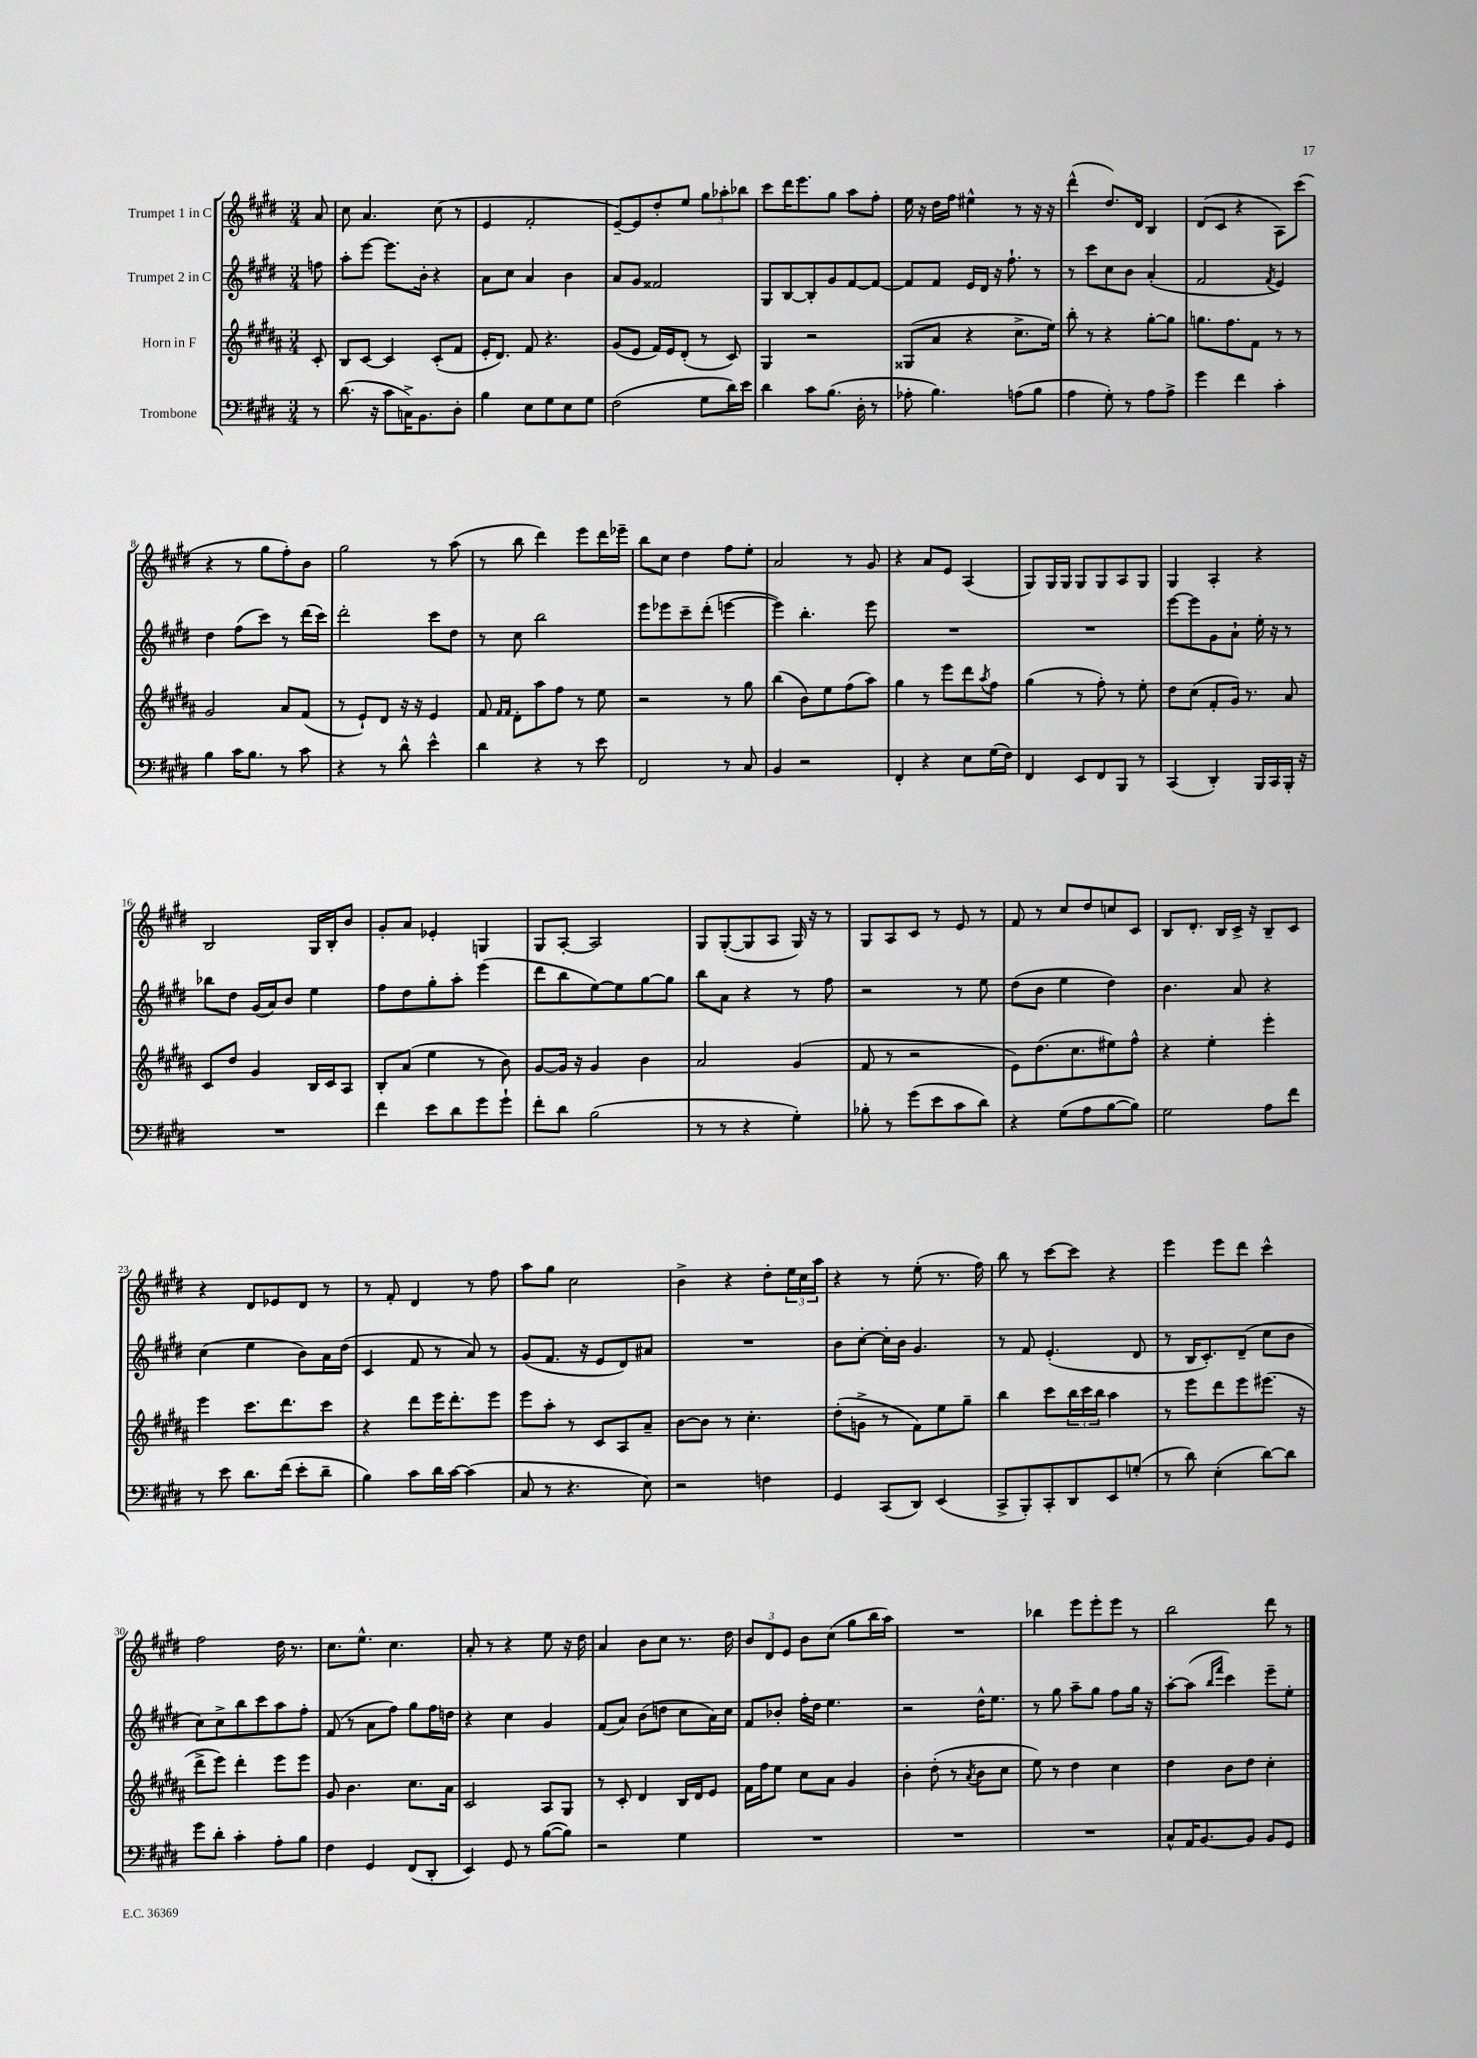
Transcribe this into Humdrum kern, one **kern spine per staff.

**kern	**kern	**kern	**kern
*part4	*part3	*part2	*part1
*staff4	*staff3	*staff2	*staff1
*I"Trombone	*I"Horn in F	*I"Trumpet 2 in C	*I"Trumpet 1 in C
*clefF4	*clefG2	*clefG2	*clefG2
*k[f#c#g#d#]	*k[f#c#g#d#a#]	*k[f#c#g#d#]	*k[f#c#g#d#]
*M3/4	*M3/4	*M3/4	*M3/4
=	=	=	=
8r	8c#'/	8ffn\	8a/
=1	=1	=1	=1
(8.d#\	8B/L	8aa'\L	8cc#\
.	[8c#/J	[8eee\J	4.a/
16r	.	.	.
8c#\L	4c#/]	8.eee\L]	.
16Cn^\K)	.	.	.
8.BB\	.	16b'\Jk	.
.	(8c#'/L	4r	(8cc#\
8D#'\J	8f#/J	.	8r
=2	=2	=2	=2
4B\	16e'/KL	8a\L	4e/
.	8.d#/J)	.	.
.	.	8cc#\J	.
8E\L	8f#/	4a/	2f#'/
8G#\	4.r	.	.
8E\	.	4b\	.
8G#\J	.	.	.
=3	=3	=3	=3
(2F#\	(8g#/L	8a/L	[8e~/L)
.	8e/J	8g#/J	8e/]
.	16f#/LL)	2f##X/	8dd#'/
.	16e/J	.	.
.	(8d#'/J	.	8ee/J
8G#\L	8r	.	12gg#\L
.	.	.	12aa-X'\
16d#\L)	8c#/)	.	.
.	.	.	12bb-X\J
16e\JJ	.	.	.
=4	=4	=4	=4
4d#\	4G#/	8G#/L	8ccc#\L
.	.	[8B/	16ddd#\K
.	.	.	8.eee\
8c#\L	2r	8B'/]	.
(8.B\J	.	8g#/	8gg#\J
.	.	[8f#/	8aa\L
16D#'\	.	.	.
8r	.	8f#/J_	8ff#'\J
=5	=5	=5	=5
8A-X'\	(8G##X/L	8f#/L]	16ee\
.	.	.	16r
4.B\)	8a#/J	8f#/J	16dd#\LL
.	.	.	16ff#\JJ
.	4r	16e/LL	4ee#X^^\
.	.	16d#/JJ	.
.	.	16r	.
.	.	8.ff#`\	.
(8An\L	8.cc#^\L	.	8r
8B\J	.	8r	16r
.	16ee\Jk)	.	16r
=6	=6	=6	=6
4A\	8bb'\	8r	(4ddd#^^\
.	8r	8ccc#\L	.
8G#'\)	4r	8cc#\	8.dd#/L)
8r	.	8b\J	.
.	.	.	16d#/Jk
8A\L	[8gg#'\L	(4a'/	4B/
8A^\J	8gg#\J]	.	.
=7	=7	=7	=7
4g#\	8.ggn\L	2f#/	(8d#/L
.	.	.	8c#/J
.	8.ff#\	.	.
4f#\	.	.	4r
.	8f#\J	.	.
.	.	8qf#/	.
4c#'\	8r	4e/)	8A\L)
.	8r	.	(8ccc#\J
!!LO:LB:g=z
=8	=8	=8	=8
4B\	2g#/	4dd#\	4r
16c#\KL	.	(8ff#\L	8r
8.B\J	.	.	.
.	.	8ccc#\J)	8gg#\L
8r	8a#/L	8r	8ff#'\)
8c#\	(8f#/J	(16ddd#\LL	8b\J
.	.	16ccc#\JJ)	.
=9	=9	=9	=9
4r	8r	2ddd#'\	2gg#\
.	8e`/L)	.	.
8r	8d#/J	.	.
8d#^^\	16r	.	.
.	16r	.	.
4e^^\	4e/	8ccc#\L	8r
.	.	8dd#\J	(8aa\
=10	=10	=10	=10
4d#\	8f#/	8r	8r
.	16qqf#/LL	.	.
.	16qqf#/JJ	.	.
.	8d#'\L	8cc#\	8bb\
4r	8aa#\	2bb\	4ddd#\)
.	8ff#\J	.	.
8r	8r	.	8eee\L
8e\	8ee\	.	16ddd#\L
.	.	.	16eee-X~\JJ
=11	=11	=11	=11
2FF#/	2r	8eee\L	8bb\L
.	.	8eee-X\	8cc#\J
.	.	8ccc#~\	4dd#\
.	.	(8ddd#'\J	.
8r	8r	[4eeen\	8ff#\L
8C#/	8gg#\	.	8ee'\J
=12	=12	=12	=12
4BB/	(4bb\	4eee\])	2a/
2r	8b\L)	4.bb'\	.
.	8ee\	.	.
.	(8ff#\	.	8r
.	8aa#\J)	8eee\	8g#/
=13	=13	=13	=13
4FF#'/	4gg#\	2.r	4r
4r	8r	.	8a/L
.	8eee\L	.	8e/J
8E\L	8ddd#\	.	(4A/
.	8qaa#/	.	.
(16G#\L	8ff#\J	.	.
16F#\JJ)	.	.	.
=14	=14	=14	=14
4FF#/	(4gg#\	2.r	8G#/L)
.	.	.	16G#/L
.	.	.	16G#/JJ
8EE/L	8r	.	8G#/L
8FF#/	8ff#'\)	.	8G#/
8BBB/J	8r	.	8A/
8r	8ee'\	.	8G#/J
=15	=15	=15	=15
(4CC#/	8dd#\L	[8eee\L	4G#/
.	(8cc#\J	8eee\]	.
4DD#'/)	8f#'/L	8g#\	4A'/
.	16g#/Jk)	8a`\J	.
.	8.r	.	.
16BBB/LL	.	16ee'\	4r
16CC#/	.	16r	.
16BBB'/JJ	8a#/	8r	.
16r	.	.	.
!!LO:LB:g=z
=16	=16	=16	=16
2.r	8c#/L	8bb-X\L	2B/
.	8dd#/J	8dd#\J	.
.	4g#/	(16g#/LL	.
.	.	16a/J)	.
.	.	8b/J	.
.	16B/LL	4ee\	16G#/LL
.	16c#/J	.	16B'/J
.	8A#/J	.	8b/J
=17	=17	=17	=17
4f#\	8B'/L	8ff#\L	8g#'/L
.	(8a#/J	8dd#\	8a/J
8e\L	4ee\	8gg#'\	4e-X'/
8d#\	.	8aa'\J	.
8g#\	8r	(4eee\	4Gn/
8g#`\J	8b\)	.	.
=18	=18	=18	=18
8f#'\L	[8g#/L	8ddd#\L	8G#/L
8d#\J	16g#/Jk]	8bb\	[8A'/J
.	16r	.	.
(2B\	4g#/	[8ee\)	2A/]
.	.	8ee\]	.
.	4b\	[8gg#\	.
.	.	8gg#\J]	.
=19	=19	=19	=19
8r	2a#/	8bb\L	8G#/L
8r	.	8a\J	([8G#'/
4r	.	4r	8G#/]
.	.	.	8A/J
4G#'\)	(4g#/	8r	16G#/)
.	.	.	16r
.	.	8ff#\	8r
=20	=20	=20	=20
8B-X'\	8f#/	2r	8G#/L
8r	8r	.	8A/
(8g#\L	2r	.	8c#/J
8e\	.	.	8r
8c#\	.	8r	8e/
8d#\J)	.	8ee\	8r
=21	=21	=21	=21
4r	8e\L)	(8dd#\L	8f#/
.	(8.dd#\	8b\J	8r
(8G#\L	.	4ee\	8cc#/L
.	8.cc#\	.	.
8A\	.	.	8dd#/
[8B\	8ee#X\)	4dd#\)	8ccn/
8B\J])	8ff#^^\J	.	8c#/J
=22	=22	=22	=22
2G#\	4r	4.b\	8B/L
.	.	.	8.d#'/J
.	4ee'\	.	.
.	.	.	16B/LL
.	.	8a/	16c#^/JJ
.	.	.	16r
8A\L	4eee'\	4r	8B~/L
8f#\J	.	.	8c#/J
!!LO:LB:g=z
=23	=23	=23	=23
8r	4eee\	(4cc#\	4r
8e\	.	.	.
8.d#\L	8.ccc#\L	4ee\	8d#/L
.	.	.	8e-X/
(16f#\Jk	8.ddd#\	.	.
8e'\L	.	8b\L)	8d#/J
8d#~\J	8ccc#\J	16a\L	8r
.	.	(16dd#\JJ	.
=24	=24	=24	=24
4B\)	4r	4c#/	8r
.	.	.	8f#'/
8c#\L	8ddd#\L	8f#/	4d#/
16d#\L	16eee\K	8r	.
[16c#\JJ	8.ddd#'\	.	.
(4c#\]	.	8a/)	8r
.	8eee\J	8r	8ff#\
=25	=25	=25	=25
8C#/	8eee\L	(8g#/L	8aa\L
8r	8aa#'\J	8.f#/J	8gg#\J
4.r	8r	.	2cc#\
.	.	16r	.
.	8c#/L	8e/L	.
.	8A#/	8d#/)	.
8E\)	8a#~/J	8a#X/J	.
=26	=26	=26	=26
2r	[8b\L	2.r	4b^\
.	8b\J]	.	.
.	8r	.	4r
.	4.cc#'\	.	.
4Fn\	.	.	8dd#'\L
.	.	.	24ee\L
.	.	.	24cc#\
.	.	.	24aa\JJ
=27	=27	=27	=27
4GG#/	(8dd#'\L	8b\L	4r
.	8gn^\J	[8cc#'\J	.
(8CC#/L	8r	16cc#'\LL]	8r
.	.	16b\JJ	.
8DD#/J)	8f#\L)	4.g#/	(8ee'\
(4EE/	8ee\	.	8.r
.	8gg#~\J	.	.
.	.	.	16ff#\)
=28	=28	=28	=28
8CC#^/L	4bb\	8r	8bb\
8BBB'/)	.	8f#/	8r
8CC#'/	8ccc#\L	(4.e'/	[8ccc#\L
8DD#/	24bb\L	.	8ccc#\J]
.	24ccc#\	.	.
.	24bb\JJ	.	.
8EE/	4aa#\	.	4r
(8Gn'/J	.	8d#/	.
=29	=29	=29	=29
8r	8r	8r	4eee\
8d#\)	8eee\L	16B/KL	.
.	.	8.c#'/)	.
(4E'\	8ddd#\	.	8eee\L
.	8eee\	(8d#~/J	8ddd#\J
[8d#\L)	(8.eee#X\J	8cc#\L	4ccc#^^\
8d#\J]	.	8b\J	.
.	16r	.	.
!!LO:LB:g=z
=30	=30	=30	=30
8g#\L	8ddd#^\L	8cc#\L)	2ff#\
8d#'\J	8eee\J)	8cc#^\	.
4c#'\	4ddd#'\	8bb\	.
.	.	8ccc#\	.
8A'\L	8eee\L	8aa\	16dd#\
.	.	.	8.r
8B\J	8eee\J	8ff#'\J	.
=31	=31	=31	=31
4F#\	8g#/	(8f#/	8.cc#\L
.	4.b\	8r	.
.	.	.	8.ee^^\J
4GG#/	.	8a\L	.
.	.	8ff#\J)	4.cc#\
(8FF#/L	8.cc#\L	8gg#\L	.
8DD#'/J	.	16ff#\L	.
.	16a#\Jk	16ddn\JJ	.
=32	=32	=32	=32
4EE/)	2c#/	4r	8a'/
.	.	.	8r
8GG#/	.	4cc#\	4r
8r	.	.	.
([8B\L	8A#/L	4g#/	8ee\
8B\J])	8G#/J	.	16r
.	.	.	16dd#\
=33	=33	=33	=33
2r	8r	(8f#/L	4a/
.	8c#'/	8a/J)	.
.	4d#/	(8b\L	8b\L
.	.	8ddn\J	8cc#\J
4G#\	16B/LL	8cc#\L	8.r
.	16d#/J	.	.
.	8e/J	16a\L)	.
.	.	16cc#\JJ	16dd#\
=34	=34	=34	=34
2.r	16f#\LL	8f#/L	12b/L
.	16ff#\J	.	.
.	.	.	12d#/
.	8ee\J	8b-X'/J	.
.	.	.	12e/J
.	8cc#\L	16ff#'\LL	8b\L
.	.	16dd#\JJ	.
.	8a#\J	4.ee\	(8cc#\J
.	4g#/	.	8gg#\L
.	.	.	16bb\L
.	.	.	16aa\JJ)
=35	=35	=35	=35
2.r	4b'\	2r	2.r
.	(8dd#'\	.	.
.	8r	.	.
.	8qa#/	.	.
.	8b\L	16dd#^^\KL	.
.	.	8.ee\J	.
.	8cc#\J	.	.
=36	=36	=36	=36
2.r	8ee\)	8r	4bb-X\
.	8r	8gg#\	.
.	4dd#\	8aa~\L	8eee\L
.	.	8gg#\J	8eee'\
.	4cc#\	8ff#\L	8eee\J
.	.	16gg#\Jk	8r
.	.	16r	.
=37	=37	=37	=37
8C#^^/L	4dd#\	[8aa'\L	2bb\
16AA/K	.	(8aa\J]	.
[8.BB/	.	.	.
.	.	16qqbb/LL	.
.	.	16qqfff#/JJ	.
.	8b\L	4ccc#\)	.
8BB/J]	8dd#\J	.	.
8BB/L	4cc#'\	8eee~\L	8ddd#\
8GG#/J	.	8ee'\J	8r
==	==	==	==
*-	*-	*-	*-
